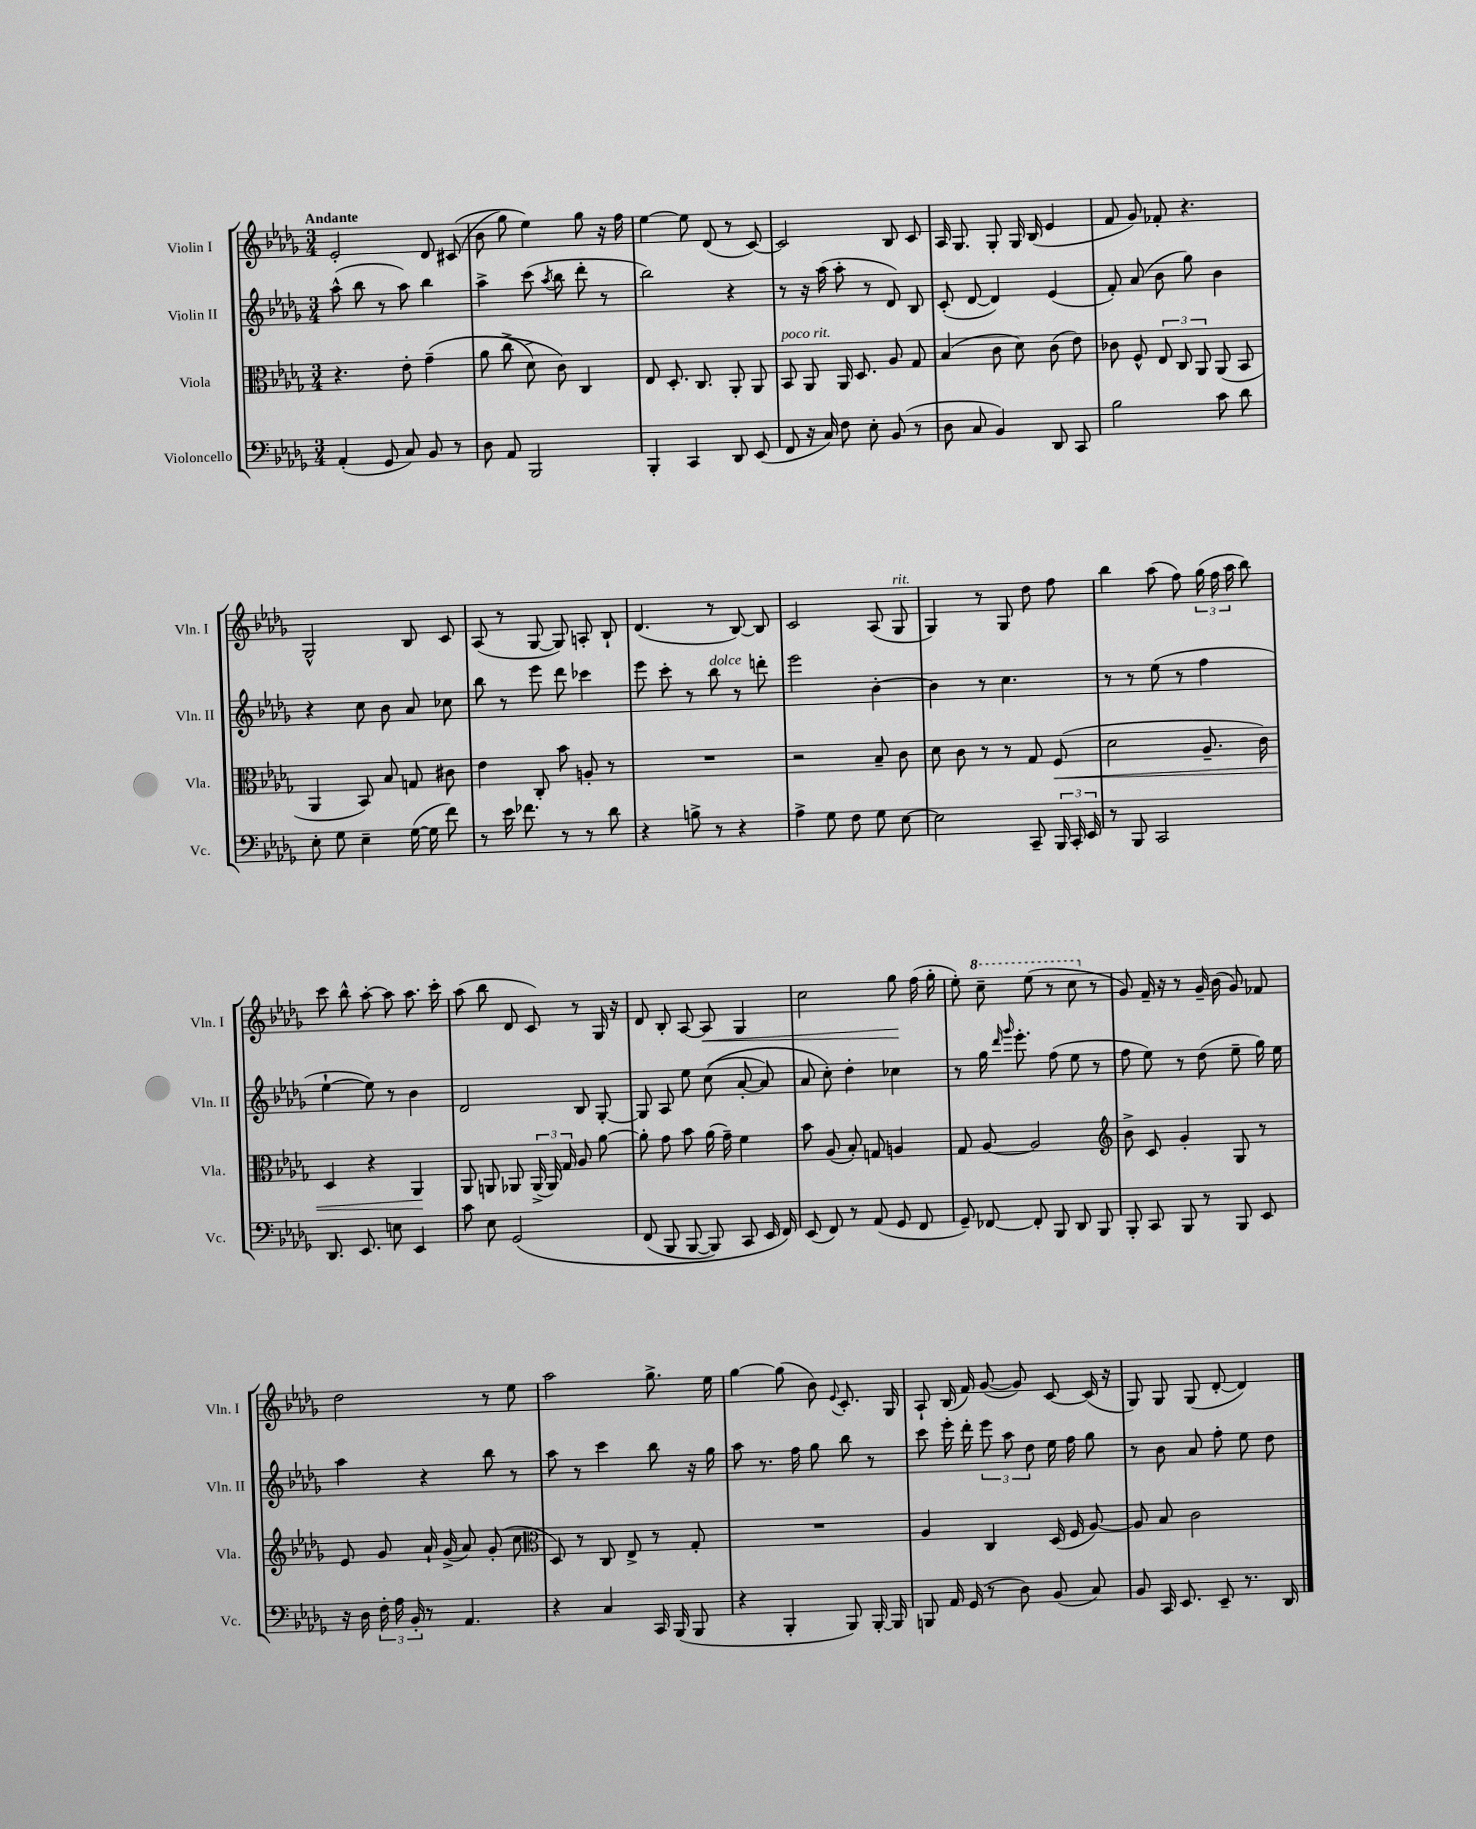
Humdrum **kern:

**kern	**kern	**dynam	**kern	**kern	**dynam
*part4	*part3	*part3	*part2	*part1	*part1
*staff4	*staff3	*staff3	*staff2	*staff1	*staff1
*I"Violoncello	*I"Viola	*	*I"Violin II	*I"Violin I	*
*I'Vc.	*I'Vla.	*	*I'Vln. II	*I'Vln. I	*
*clefF4	*clefC3	*	*clefG2	*clefG2	*
*k[b-e-a-d-g-]	*k[b-e-a-d-g-]	*	*k[b-e-a-d-g-]	*k[b-e-a-d-g-]	*
*M3/4	*M3/4	*	*M3/4	*M3/4	*
=1	=1	=1	=1	=1	=1
!	!	!	!	!LO:TX:a:B:t=Andante	!
(4AA-'/	4.r	.	(8aa-^^\	2e-'/	.
.	.	.	8bb-\	.	.
8GG-/	.	.	8r	.	.
8C/)	8e-'\	.	8aa-\)	.	.
8BB-/	(4g-~\	.	4bb-\	8d-/	.
8r	.	.	.	((8c#X/	.
=2	=2	=2	=2	=2	=2
8D-\	8a-\	.	4aa-^\	8b-\	.
8AA-/	(8cc^\	.	.	8gg-\)	.
2BBB-/	8d-^\)	.	(8ccc\	4ee-\)	.
.	.	.	8qaa-/	.	.
.	8c\)	.	8bb-\	.	.
.	4C/	.	8ddd-'\	8gg-\	.
.	.	.	8r	16r	.
.	.	.	.	16ff\	.
=3	=3	=3	=3	=3	=3
4BBB-'/	8E-/	.	2bb-\)	[4ee-\	.
.	8.D-'/	.	.	.	.
4CC/	.	.	.	8ee-\]	.
.	8.C/	.	.	.	.
.	.	.	.	(8d-/	.
8DD-/	8AA-'/	.	4r	8r	.
(8EE-/	8AA-/	.	.	[8c/)	.
=4	=4	=4	=4	=4	=4
!	!LO:TX:a:i:t=poco rit.	!	!	!	!
8FF/	8BB-/	.	8r	2c/]	.
16r	8AA-/	.	16r	.	.
16C/)	.	.	(16aa-\	.	.
8F\	16AA-/	.	8aa-'\	.	.
.	8.D-/	.	.	.	.
8E-'\	.	.	8r	.	.
(8BB-/	8A-/	.	8d-/)	8B-/	.
8r	8G-/	.	8B-/	8c/	.
=5	=5	=5	=5	=5	=5
8D-\	(4B-/	.	(8c'/	16A-/	.
.	.	.	.	8.G-/	.
8C/	.	.	[8d-/	.	.
4BB-/)	8c\	.	4d-/])	8G-'/	.
.	8d-\)	.	.	16G-/	.
.	.	.	.	(16B-/	.
8DD-/	(8c\	.	(4e-/	4e-/	.
8CC/	8e-\)	.	.	.	.
=6	=6	=6	=6	=6	=6
2B-\	8c-X\	.	8f'/)	8f/	.
.	8F^^/	.	(8a-/	8g-/)	.
.	12E-/	.	8b-\	8f-X'/	.
.	12C/	.	.	.	.
.	.	.	8gg-\)	4.r	.
.	12AA-/	.	.	.	.
8c\	(8AA-/	.	4b-\	.	.
8d-\	8BB-/	.	.	.	.
!!LO:LB:g=z
=7	=7	=7	=7	=7	=7
8E-'\	4AA-/	.	4r	2G-^^/	.
8G-\	.	.	.	.	.
4E-~\	8BB-/)	.	8cc\	.	.
.	8B-/	.	8b-\	.	.
([16G-\	8Gn/	.	8a-/	8B-/	.
16G-\]	.	.	.	.	.
8f\)	8c#X\	.	8cc-X\	8c/	.
=8	=8	=8	=8	=8	=8
8r	4e-\	.	8bb-\	(8A-/	.
16e-\	.	.	8r	8r	.
8.f-X\	.	.	.	.	.
.	8C'/	.	8eee-\	[8G-/	.
8r	8b-\	.	8ddd-\	8G-/])	.
8r	8An'/	.	4ccc-X\	8An'/	.
8d-\	8r	.	.	8B-`/	.
=9	=9	=9	=9	=9	=9
4r	2.r	.	8eee-\	(4.d-/	.
.	.	.	8ccc'\	.	.
8Bn^\	.	.	8r	.	.
!	!	!	!LO:TX:a:i:t=dolce	!	!
8r	.	.	8bb-\	8r	.
4r	.	.	8r	[8B-/)	.
.	.	.	8dddn'\	8B-/]	.
=10	=10	=10	=10	=10	=10
4A-^\	2r	.	2eee-\	2c/	.
8G-\	.	.	.	.	.
8F\	.	.	.	.	.
8G-\	8B-~/	.	[4b-'\	(8A-/	.
!	!	!	!	!LO:TX:a:i:t=rit.	!
[8E-\	8c\	.	.	8G-/	.
=11	=11	=11	=11	=11	=11
2E-\]	8d-\	.	4b-\]	4G-/)	.
.	8c\	.	.	.	.
.	8r	.	8r	8r	.
.	8r	.	4.cc\	8G-/	.
8CC~/	8G-/	.	.	8dd-\	.
!	!	!LO:HP:b	!	!	!
24BBB-/	(8F/	<	.	8ff\	.
24CC'/	.	.	.	.	.
24EE-/	.	.	.	.	.
=12	=12	=12	=12	=12	=12
8r	2d-\	.	8r	4bb-\	.
8BBB-/	.	.	8r	.	.
2CC/	.	.	(8ee-\	(8aa-\	.
.	.	.	8r	8ff\)	.
.	8.A-~/	.	4ff\	(24gg-\	.
.	.	.	.	24ff\	.
.	.	.	.	24aa-\	.
.	.	.	.	8bb-\)	.
.	16c\)	.	.	.	.
!!LO:LB:g=z
=13	=13	=13	=13	=13	=13
8.DD-/	4D-/	.	[4ee-`\	8ccc\	.
.	.	.	.	8bb-^^\	.
8.EE-/	.	.	.	.	.
.	4r	.	8ee-\])	[8aa-'\	.
8En\	.	.	8r	8aa-\]	.
4EE-/	4AA-/	.	4b-\	8.aa-\	.
.	.	.	.	16ccc'\	.
.	.	[	.	.	.
=14	=14	=14	=14	=14	=14
8c\	8AA-/	.	2d-/	(8aa-\	.
8E-\	8AAn/	.	.	8bb-\	.
(2GG-/	8AA-X/	.	.	8d-/	.
.	(24AA-^/	.	.	8c/)	.
.	24AA-/)	.	.	.	.
.	24G-/	.	.	.	.
.	8A-/	.	8B-/	8r	.
.	[8a-\	.	[8G-'/	16G-/	.
.	.	.	.	16r	.
=15	=15	=15	=15	=15	=15
(8FF/	8a-'\]	.	8G-/]	8d-/	.
8BBB-/	8g-\	.	8A-/	8B-'/	.
[8BBB-/	8b-\	.	8ee-\	[8A-/	.
!	!	!	!	!	!LO:HP:b
8BBB-/])	(16a-\	.	((8cc\	8A-/]	<
.	16g-~\)	.	.	.	.
8CC/	4f\	.	[8a-'/	4G-/	.
16EE-/	.	.	8a-/])	.	.
16FF/)	.	.	.	.	.
=16	=16	=16	=16	=16	=16
(8EE-/	8b-\	.	8a-/	2cc\	.
8FF/)	(8A-/	.	8cc'\)	.	.
8r	8B-'/)	.	4dd-'\	.	.
(8AA-/	8Gn/	.	.	.	.
8GG-/	4An/	.	4cc-X\	8gg-\	.
8FF/	.	.	.	(16ff\	[
.	.	.	.	16gg-'\	.
=17	=17	=17	=17	=17	=17
8GG-~/)	8G-/	.	8r	8ee-'\)	.
*	*	*	*	*8va	*
[8FF-X/	[8A-/	.	16gg-\	8ccc~\	.
.	.	.	16qqddd-/	.	.
.	.	.	16qqggg-/	.	.
.	.	.	8.eee-'\	.	.
8FF-'/]	2A-/]	.	.	(8eee-\	.
8BBB-/	.	.	(8ff\	8r	.
8DD-/	.	.	8ee-\	8ccc\	.
*	*	*	*	*X8va	*
8BBB-/	.	.	8r	8r	.
=18	=18	=18	=18	=18	=18
*	*clefG2	*	*	*	*
8BBB-'/	8b-^\	.	8ff\	8g-/)	.
8CC/	8c/	.	8ee-\)	16f~/	.
.	.	.	.	16r	.
8BBB-/	4g-'/	.	8r	8r	.
8r	.	.	(8dd-\	16g-~/	.
.	.	.	.	(16b-\	.
8BBB-/	8G-/	.	8ee-~\	8g-/)	.
8EE-/	8r	.	16gg-\)	8f-X/	.
.	.	.	16ee-\	.	.
!!LO:LB:g=z
=19	=19	=19	=19	=19	=19
16r	8e-/	.	4aa-\	2dd-\	.
16D-\	.	.	.	.	.
24F'\	8g-/	.	.	.	.
24A-\	.	.	.	.	.
24BB-'/	.	.	.	.	.
8r	16a-`/	.	4r	.	.
.	(16g-^/	.	.	.	.
4.AA-/	8a-/)	.	.	.	.
.	(8g-'/	.	8bb-\	8r	.
.	8cc\	.	8r	8ee-\	.
=20	=20	=20	=20	=20	=20
*	*clefC3	*	*	*	*
4r	8D-/)	.	8aa-\	2aa-\	.
.	8r	.	8r	.	.
4C/	8C/	.	4ccc\	.	.
.	8E-^/	.	.	.	.
16CC/	8r	.	8bb-\	8.gg-^\	.
(16BBB-/	.	.	.	.	.
8BBB-/	8G-'/	.	16r	.	.
.	.	.	16gg-\	16ee-\	.
=21	=21	=21	=21	=21	=21
4r	2.r	.	8aa-\	[4gg-\	.
.	.	.	8.r	.	.
4BBB-'/	.	.	.	(8gg-\]	.
.	.	.	16ff\	.	.
.	.	.	8gg-\	8b-\)	.
.	.	.	.	8qqe-/	.
8BBB-/)	.	.	8bb-\	8.c'/	.
[16BBB-'/	.	.	8r	.	.
16BBB-/]	.	.	.	16G-/	.
=22	=22	=22	=22	=22	=22
8BBBn/	4A-/	.	8ccc\	8A-`/	.
16AA-/	.	.	16eee-'\	(16B-/	.
(16GG-/	.	.	16ddd-'\	16f/)	.
8r	4C/	.	12eee-\	([8g-/	.
.	.	.	12aa-\	.	.
8D-\)	.	.	.	8g-/])	.
.	.	.	12dd-\	.	.
(8BB-/	(16D-/	.	16ee-\	[8c/	.
.	16F/	.	16ff\	.	.
8C/)	[8A-/)	.	8gg-\	(16c/]	.
.	.	.	.	16r	.
=23	=23	=23	=23	=23	=23
8BB-/	8A-/]	.	8r	8G-/)	.
16CC/	8B-/	.	8b-\	8G-/	.
8.EE-/	.	.	.	.	.
.	2c\	.	8a-/	(8G-/	.
8EE-~/	.	.	8ff'\	[8d-'/	.
8.r	.	.	8ee-\	4d-/])	.
.	.	.	8dd-\	.	.
16DD-/	.	.	.	.	.
==	==	==	==	==	==
*-	*-	*-	*-	*-	*-
